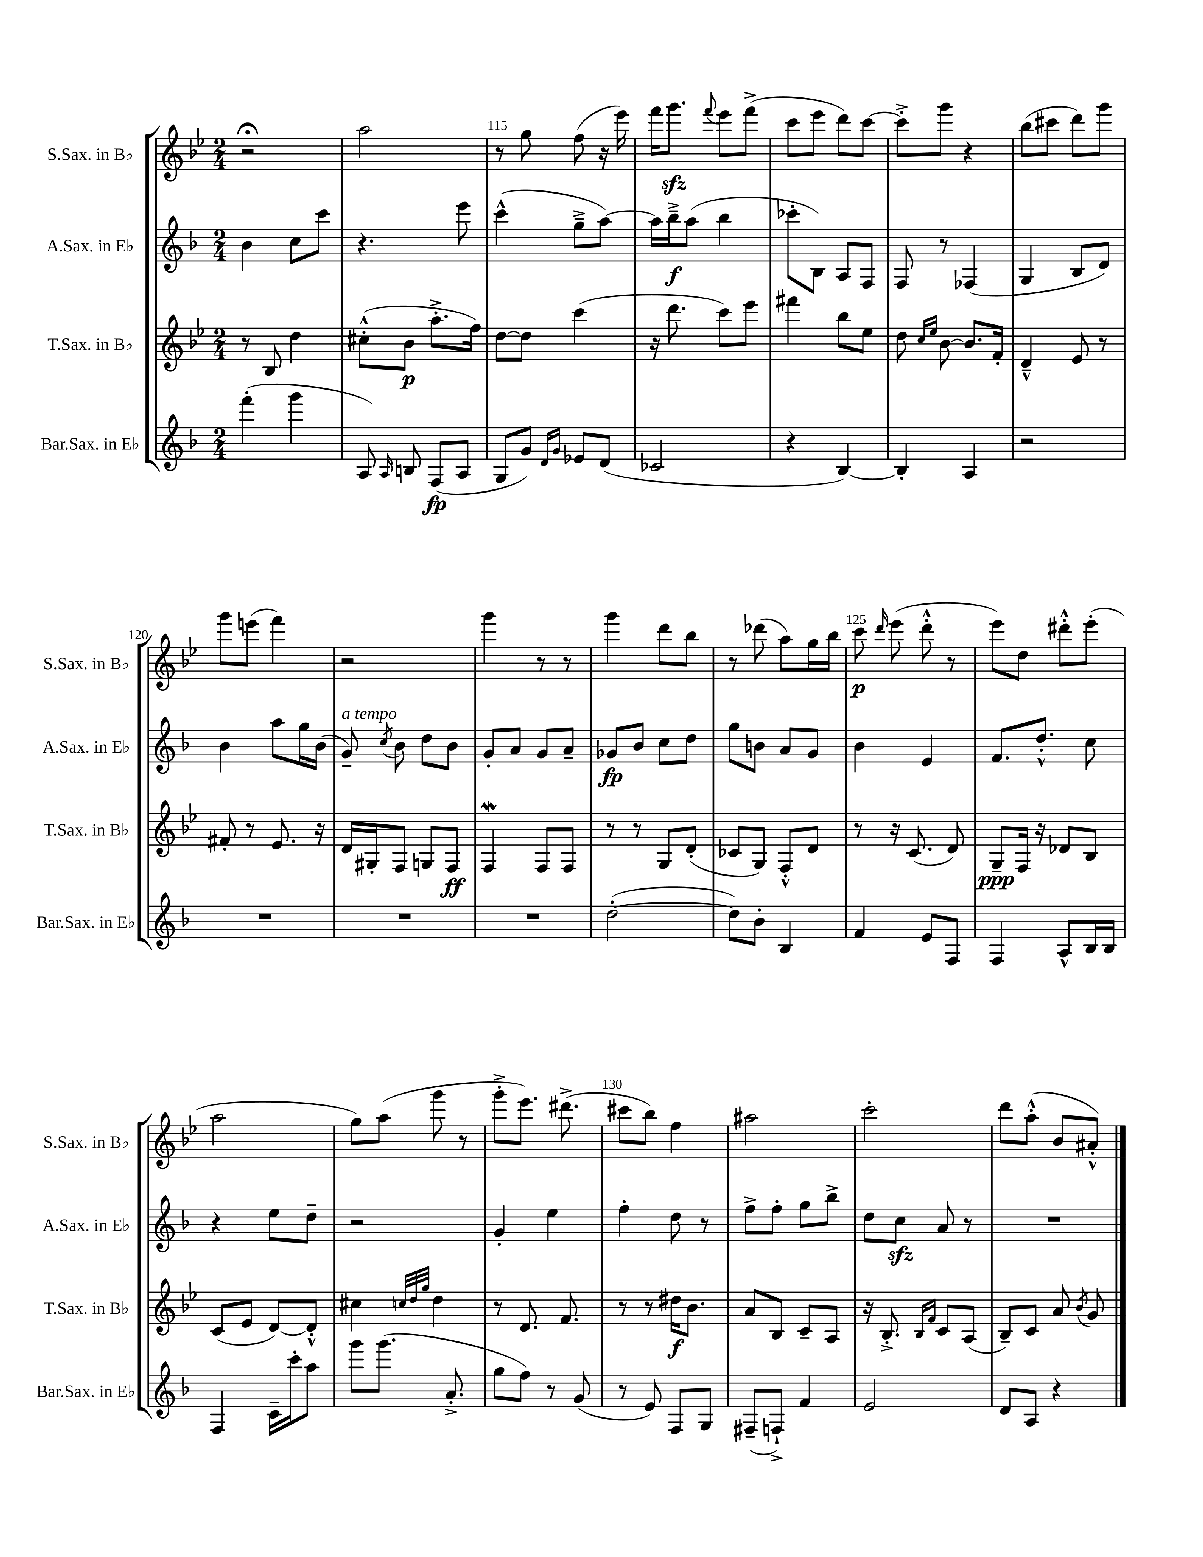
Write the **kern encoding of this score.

**kern	**kern	**kern	**kern
*staff4	*staff3	*staff2	*staff1
*clefG2	*clefG2	*clefG2	*clefG2
*k[b-]	*k[b-e-]	*k[b-]	*k[b-e-]
*M2/4	*M2/4	*M2/4	*M2/4
(4fff'\	8r	4b-\	2r;
.	8B-/	.	.
4ggg\	4dd\	8cc\L	.
.	.	8ccc\J	.
=	=	=	=
8A/)	(8cc#'^^\L	4.r	2aa\
16qqA/	.	.	.
8B/	8b-\J	.	.
(8F/L	8.aa'^\L	.	.
8A/J	.	8eee\	.
.	16ff\Jk)	.	.
=	=	=	=
8G/L	[8dd\L	(4ccc^^\	8r
8g/J)	8dd\]J	.	8gg\
16qqd/LL	.	.	.
16qqg/JJ	.	.	.
8e-/L	(4ccc\	8gg~^\L	(8ff\
(8d/J	.	[8aa\J)	16r
.	.	.	16eee-\)
=	=	=	=
2c-/	16r	16aa\]LL	16fff\LK
.	8.ddd\	16bb-~^\J	8.ggg\J
.	.	(8aa\J	.
.	.	.	8qqfff/
.	8ccc\L)	4bb-\	8eee-\L
.	8eee-\J	.	(8fff^\J
=	=	=	=
4r	4fff#\	8ccc-'\L	8ccc\L
.	.	8B-\J)	8eee-\J
[4B-/)	8bb-\L	8A/L	8ddd\L)
.	8ee-\J	8F/J	[8ccc\J
=	=	=	=
4B-'/]	8dd\	8F/	8ccc'^\]L
.	16qqcc/LL	.	.
.	16qqee-/JJ	.	.
.	[8b-\	8r	8ggg\J
4A/	8.b-/]L	(4F-/	4r
.	16f'/Jk	.	.
=	=	=	=
2r	4d~^^/	4G/	(8bb-\L
.	.	.	8ccc#\J
.	8e-/	8B-/L	8ddd\L)
.	8r	8d/J)	8ggg\J
=	=	=	=
2r	8f#'/	4b-\	8ggg\L
.	8r	.	(8eee\J
.	8.e-/	8aa\L	4fff\)
.	.	16gg\L	.
.	16r	(16b-\JJ	.
=	=	=	=
2r	16d/LL	8g~/)	2r
.	16G#'/J	.	.
.	.	8qcc/	.
.	8F/J	8b-\	.
.	8G/L	8dd\L	.
.	8F/J	8b-\J	.
=	=	=	=
2r	4F/	8g'/L	4ggg\
.	.	8a/J	.
.	8F/L	8g/L	8r
.	8F/J	8a~/J	8r
=	=	=	=
([2dd'\	8r	8g-/L	4ggg\
.	8r	8b-/J	.
.	8G/L	8cc\L	8ddd\L
.	(8d'/J	8dd\J	8bb-\J
=	=	=	=
8dd\]L)	8c-/L	8gg\L	8r
8b-'\J	8G/J)	8b\J	(8ddd-\
4B-/	8F'^^/L	8a/L	8aa\L)
.	8d/J	8g/J	16gg\L
.	.	.	16bb-\JJ
=	=	=	=
4f/	8r	4b-\	8ccc\
.	.	.	16qqddd/
.	16r	.	(8eee-\
.	(8.c/	.	.
8e/L	.	4e/	8ddd'^^\
8F/J	8d/)	.	8r
=	=	=	=
4F/	8G~/L	8.f/L	8eee-\L)
.	16F/Jk	.	8dd\J
.	16r	8.dd'^^/J	.
8A^^/L	8d-/L	.	8ddd#'^^\L
16B-/L	8B-/J	8cc\	(8eee-'\J
16B-/JJ	.	.	.
=	=	=	=
4F/	(8c/L	4r	2aa\
.	8e-/J	.	.
16c~\LL	[8d/L)	8ee\L	.
16ccc'\J	.	.	.
8aa\J	8d'^^/]J	8dd~\J	.
=	=	=	=
8ggg\L	4cc#\	2r	8gg\L)
(8.ggg\J	.	.	(8aa\J
.	32qqcc/LLL	.	.
.	32qqdd/	.	.
.	32qqgg/JJJ	.	.
.	4dd\	.	8ggg\
8.a'^/	.	.	.
.	.	.	8r
=	=	=	=
8gg\L	8r	4g'/	8ggg'^\L
8ff\J)	8.d/	.	8.eee-\J)
8r	.	4ee\	.
.	8.f/	.	(8.ddd#^\
(8g/	.	.	.
=	=	=	=
8r	8r	4ff'\	8ccc#\L
8e/)	8r	.	8bb-\J)
8F/L	16dd#\LK	8dd\	4ff\
.	8.b-\J	.	.
8G/J	.	8r	.
=	=	=	=
(8F#~/L	8a/L	8ff^\L	2aa#\
8F`^/J)	8B-/J	8ff'\J	.
4f/	8c~/L	8gg\L	.
.	8A/J	8bb-^\J	.
=	=	=	=
2e/	16r	8dd\L	2ccc'\
.	8.B-'^/	.	.
.	.	8cc\J	.
.	16qqB-/LL	.	.
.	16qqf/JJ	.	.
.	8c/L	8a/	.
.	(8A/J	8r	.
=	=	=	=
8d/L	8B-~/L)	2r	8ddd\L
8A/J	8c/J	.	(8aa'^^\J
4r	8a/	.	8b-/L
.	8qb-/	.	.
.	8g/	.	8a#'^^/J)
==	==	==	==
*-	*-	*-	*-
